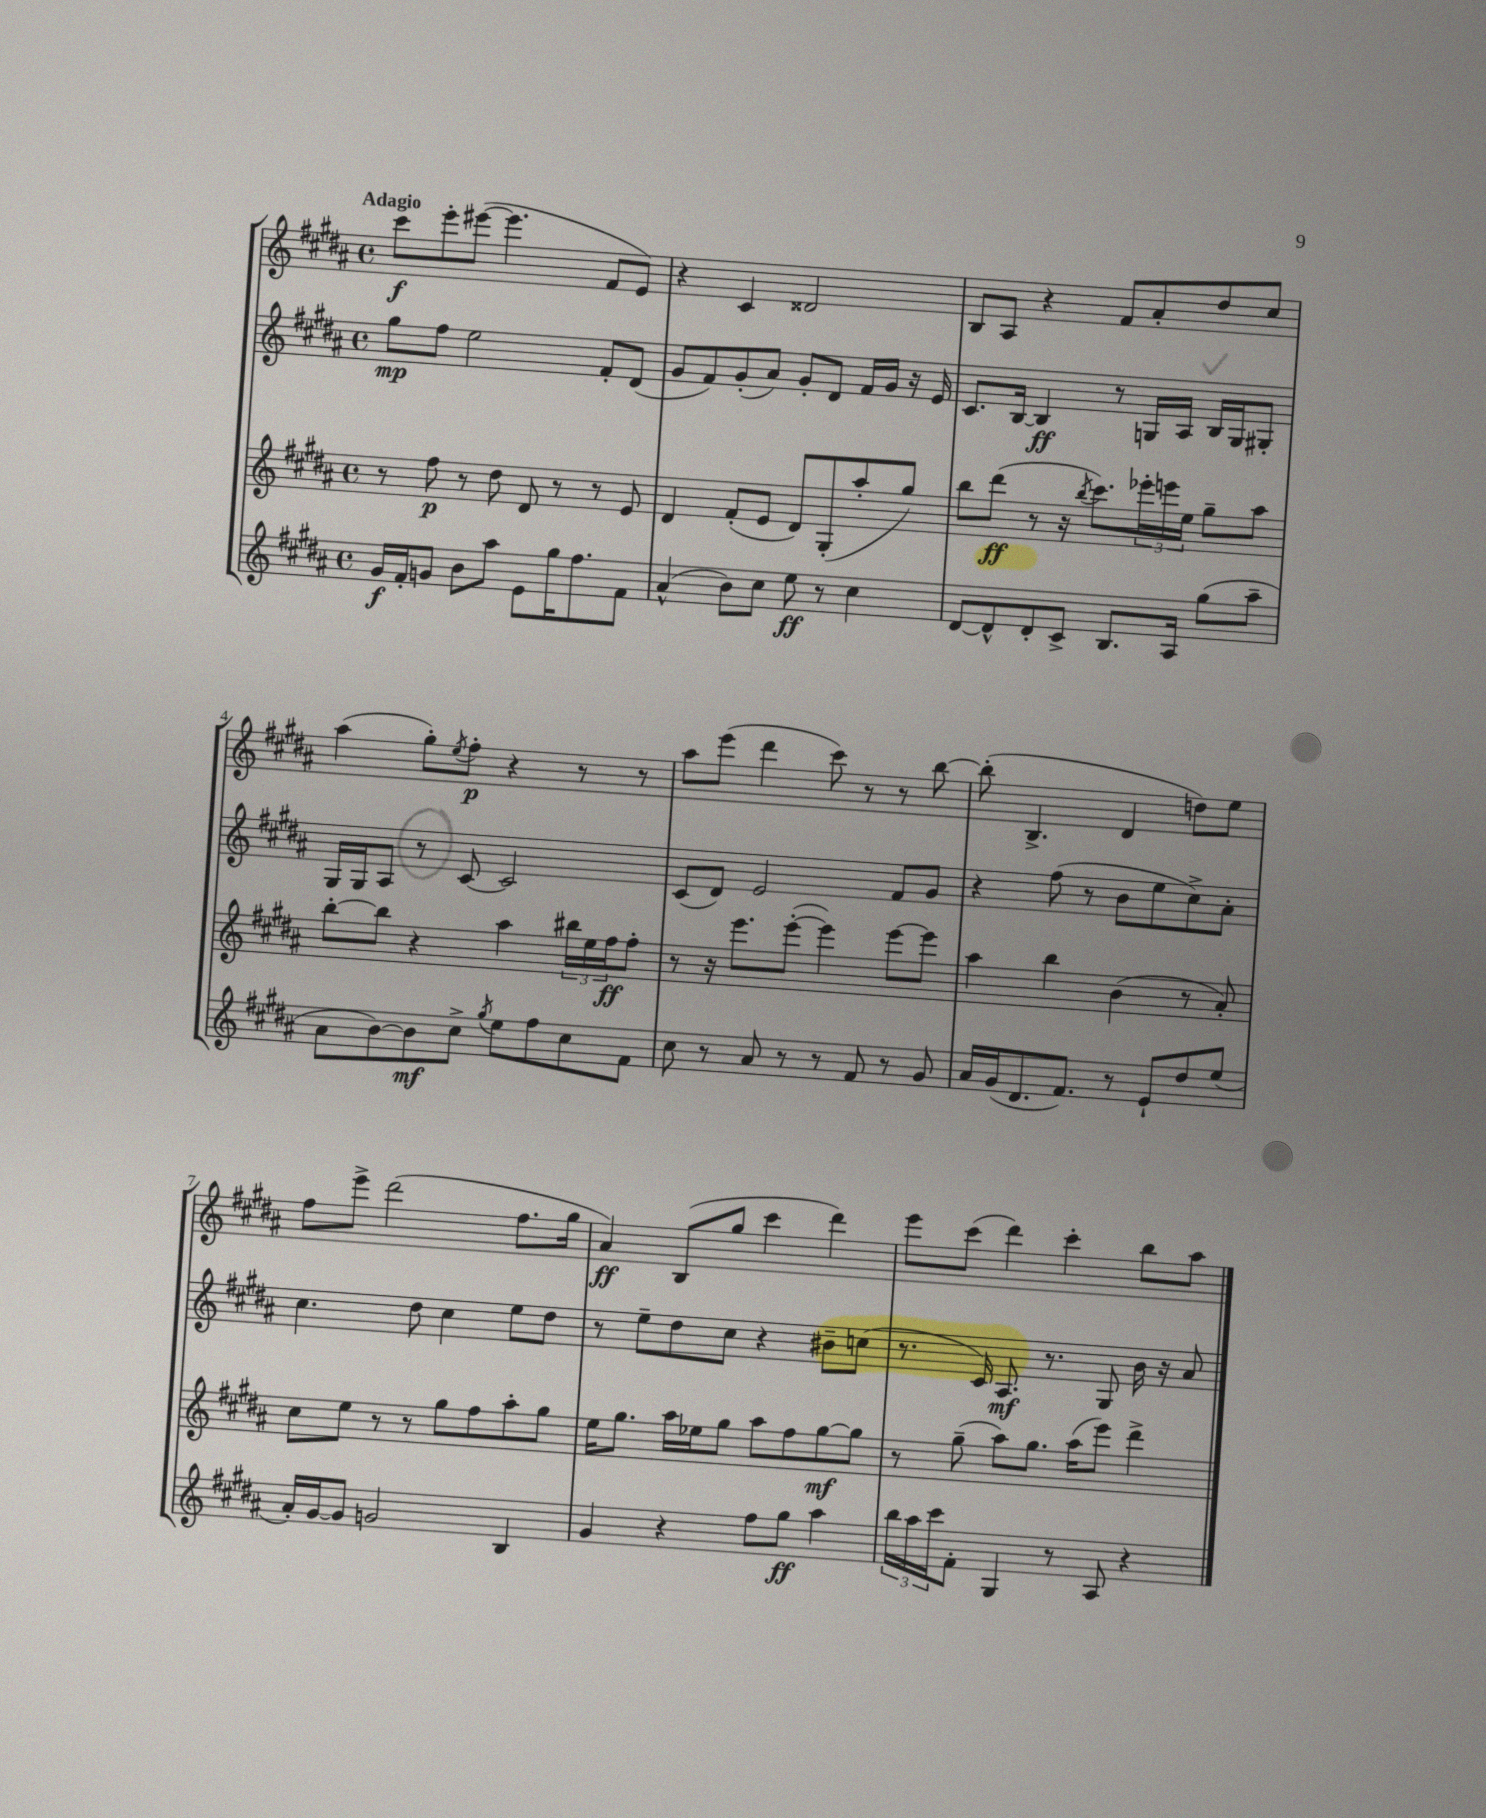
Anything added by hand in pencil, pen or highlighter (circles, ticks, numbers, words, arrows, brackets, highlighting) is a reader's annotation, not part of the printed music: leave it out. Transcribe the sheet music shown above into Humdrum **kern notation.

**kern	**dynam	**kern	**dynam	**kern	**dynam	**kern	**dynam
*part4	*part4	*part3	*part3	*part2	*part2	*part1	*part1
*staff4	*staff4	*staff3	*staff3	*staff2	*staff2	*staff1	*staff1
*clefG2	*	*clefG2	*	*clefG2	*	*clefG2	*
*k[f#c#g#d#a#]	*	*k[f#c#g#d#a#]	*	*k[f#c#g#d#a#]	*	*k[f#c#g#d#a#]	*
*M4/4	*	*M4/4	*	*M4/4	*	*M4/4	*
*met(c)	*	*met(c)	*	*met(c)	*	*met(c)	*
=1	=1	=1	=1	=1	=1	=1	=1
!	!	!	!	!	!	!LO:TX:a:B:t=Adagio	!
16g#/LL	f	8r	.	8gg#\L	mp	8ccc#\L	f
16f#'/J	.	.	.	.	.	.	.
8gn/J	.	8ff#\	p	8ff#\J	.	8eee'\	.
8b\L	.	8r	.	2ee\	.	([8eee#X\J	.
8aa#\J	.	8dd#\	.	.	.	4.eee#\]	.
8e\L	.	8d#/	.	.	.	.	.
16gg#\K	.	8r	.	.	.	.	.
8.ff#\	.	.	.	.	.	.	.
.	.	8r	.	8f#'/L	.	8f#/L	.
8f#\J	.	8e/	.	(8d#/J	.	8e/J)	.
=2	=2	=2	=2	=2	=2	=2	=2
(4a#^^/	.	4d#/	.	8g#/L	.	4r	.
.	.	.	.	8f#/)	.	.	.
8b\L)	.	(8f#'/L	.	(8g#'/	.	4c#/	.
8cc#\J	.	8e/J	.	8a#/J)	.	.	.
8ee\	ff	8d#/L)	.	8g#'/L	.	2d##X/	.
8r	.	(8G#'/	.	8d#/J	.	.	.
4cc#\	.	8aa#'/	.	16f#/LL	.	.	.
.	.	.	.	16g#/JJ	.	.	.
.	.	8gg#/J)	.	16r	.	.	.
.	.	.	.	16e/	.	.	.
=3	=3	=3	=3	=3	=3	=3	=3
[8d#/L	.	8bb\L	.	8.c#/L	.	8B/L	.
8d#^^/]	.	(8ddd#\J	ff	.	.	8A#/J	.
.	.	.	.	[16B/Jk	.	.	.
8d#'/	.	8r	.	4B/]	ff	4r	.
8c#^/J	.	16r	.	.	.	.	.
.	.	8qbb/	.	.	.	.	.
.	.	8.ccc#\L)	.	.	.	.	.
8.B/L	.	.	.	8r	.	8f#/L	.
.	.	24eee-X'\L	.	16Gn/LL	.	8a#'/	.
.	.	24eeen\	.	.	.	.	.
16A#/Jk	.	.	.	16A#/JJ	.	.	.
.	.	24ee\JJ	.	.	.	.	.
(8gg#\L	.	8gg#~\L	.	16B/LL	.	8dd#/	.
.	.	.	.	16G/J	.	.	.
8aa#~\J	.	8aa#\J	.	8G#X'/J	.	8cc#/J	.
!!LO:LB:g=z
=4	=4	=4	=4	=4	=4	=4	=4
8a#\L	.	[8bb'\L	.	16G#/LL	.	(4aa#\	.
.	.	.	.	16G#/J	.	.	.
[8b\)	.	8bb\J]	.	8A#/J	.	.	.
8b\]	mf	4r	.	8r	.	8gg#'\L)	.
.	.	.	.	.	.	8qee/	.
8cc#^\J	.	.	.	[8c#/	.	8ff#'\J	p
8qgg#/	.	.	.	.	.	.	.
8ee\L	.	4aa#\	.	2c#/]	.	4r	.
8ff#\	.	.	.	.	.	.	.
8cc#\	.	24bb#X\LL	.	.	.	8r	.
.	.	24ee\	.	.	.	.	.
.	.	24ff#\J	ff	.	.	.	.
8f#\J	.	8ff#'\J	.	.	.	8r	.
=5	=5	=5	=5	=5	=5	=5	=5
8cc#\	.	8r	.	(8c#/L	.	8aa#\L	.
8r	.	16r	.	8d#/J)	.	(8eee\J	.
.	.	8.eee\L	.	.	.	.	.
8a#/	.	.	.	2e/	.	4ddd#\	.
8r	.	([8eee'\J	.	.	.	.	.
8r	.	4eee\])	.	.	.	8ccc#\)	.
8f#/	.	.	.	.	.	8r	.
8r	.	[8eee\L	.	8f#/L	.	8r	.
8g#/	.	8eee\J]	.	8g#/J	.	[8bb\	.
=6	=6	=6	=6	=6	=6	=6	=6
16a#/LL	.	4aa#\	.	4r	.	(8bb'\]	.
(16g#/J	.	.	.	.	.	.	.
8.d#/	.	.	.	.	.	4.B^/	.
.	.	4bb\	.	(8ff#\	.	.	.
8.f#/J)	.	.	.	.	.	.	.
.	.	.	.	8r	.	.	.
8r	.	(4b\	.	8b\L	.	4d#/	.
8e`/L	.	.	.	8ee\	.	.	.
8dd#/	.	8r	.	8cc#^\)	.	8ddn\L)	.
(8ee/J	.	8a#'/)	.	8a#'\J	.	8ee\J	.
!!LO:LB:g=z
=7	=7	=7	=7	=7	=7	=7	=7
16a#'/LL)	.	8cc#\L	.	4.cc#\	.	8ff#\L	.
[16g#/J	.	.	.	.	.	.	.
8g#/J]	.	8ee\J	.	.	.	8eee^\J	.
2gn/	.	8r	.	.	.	(2ddd#\	.
.	.	8r	.	8dd#\	.	.	.
.	.	8gg#\L	.	4cc#\	.	.	.
.	.	8ff#\	.	.	.	.	.
4B/	.	8aa#'\	.	8ee\L	.	8.ff#\L	.
.	.	8gg#\J	.	8dd#\J	.	.	.
.	.	.	.	.	.	16gg#\Jk	.
=8	=8	=8	=8	=8	=8	=8	=8
4g#/	.	16ee\KL	.	8r	.	4a#/)	ff
.	.	8.gg#\J	.	.	.	.	.
.	.	.	.	8ee~\L	.	.	.
4r	.	16aa#\LL	.	8dd#\	.	(8B/L	.
.	.	16ee-X\J	.	.	.	.	.
.	.	8gg#\J	.	8cc#\J	.	8gg#/J	.
8ff#\L	.	8aa#\L	.	4r	.	4ccc#\	.
8gg#\J	ff	8ff#\	.	.	.	.	.
4aa#\	.	[8gg#\	mf	8b#X~\L	.	4ddd#\)	.
.	.	8gg#\J]	.	(8ccn\J	.	.	.
=9	=9	=9	=9	=9	=9	=9	=9
24bb\LL	.	8r	.	8.r	.	8eee\L	.
24aa#\	.	.	.	.	.	.	.
24ccc#\J	.	.	.	.	.	.	.
8f#'\J	.	(8gg#~\	.	.	.	(8ccc#\J	.
.	.	.	.	16c#/)	.	.	.
4G#/	.	8aa#\L)	.	8.A#/	mf	4ddd#\)	.
.	.	8.gg#\J	.	.	.	.	.
.	.	.	.	8.r	.	.	.
8r	.	.	.	.	.	4ccc#'\	.
.	.	(16aa#\KL	.	.	.	.	.
8A#/	.	8eee\J)	.	8G#/	.	.	.
4r	.	4ddd#^\	.	16b\	.	8bb\L	.
.	.	.	.	16r	.	.	.
.	.	.	.	8a#/	.	8aa#\J	.
==	==	==	==	==	==	==	==
*-	*-	*-	*-	*-	*-	*-	*-
